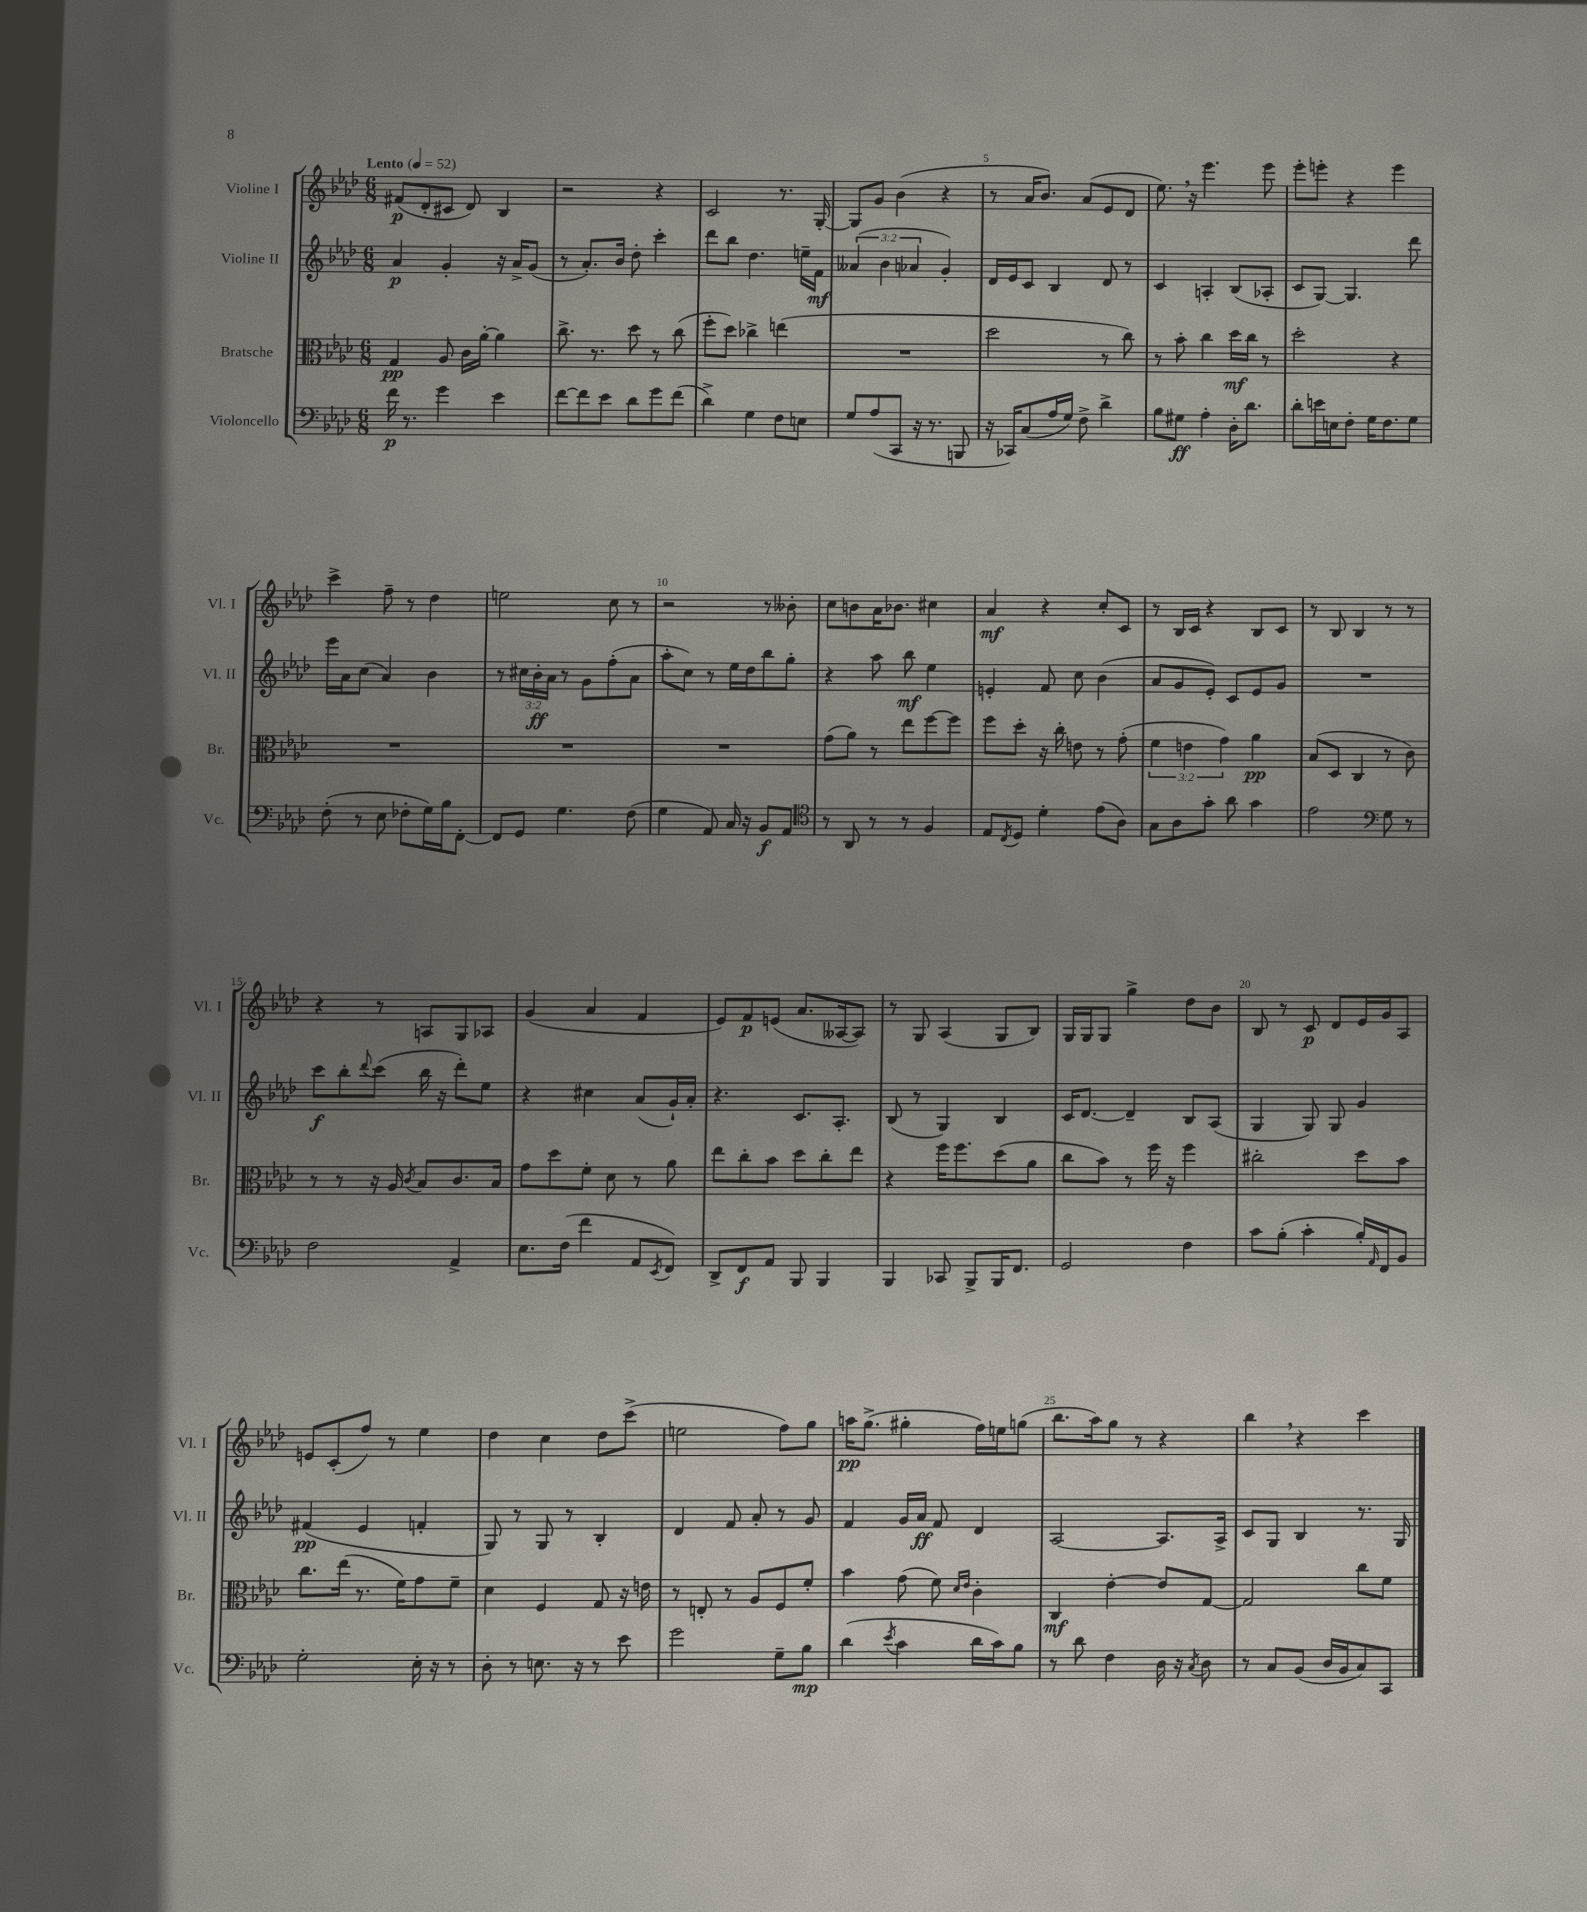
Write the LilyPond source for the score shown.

<<
\new StaffGroup <<
\new Staff = "s0" \with { instrumentName = "Violine I" shortInstrumentName = "Vl. I" } {
    \clef treble \key aes \major \numericTimeSignature \time 6/8 \tempo "Lento" 4 = 52
    fis'8\p( des'8-. cis'8 des'8) bes4 |
    r2 r4 |
    c'2 r8. g16~-. |
    g8 g'8 bes'4( r4 |
    r8 aes'16 bes'8.) aes'8( ees'8 des'8 |
    ees''8.) \breathe r16 ees'''4. ees'''8 |
    ees'''8-. e'''8-. r4 e'''4 |
    c'''4-> f''8-- r8 des''4 |
    e''2 c''8 r8 |
    r2 r8 beses'8-. |
    c''8 b'8 aes'16 bes'8. cis''4 |
    aes'4\mf r4 c''8-. c'8 |
    r8 bes16 c'16 r4 bes8 c'8 |
    r8 bes8 bes4 r8 r8 |
    r4 r8 a8 g8 aes8 |
    g'4( aes'4 f'4 |
    ees'8) f'8\p e'8( aes'8. aeses16~ aeses8) |
    r8 g8 aes4( g8 bes8) |
    g16 g16 g8 g''4-> des''8 bes'8 |
    bes8 r8 c'8\p des'8 ees'16 g'16 aes8 |
    e'8 c'8-.( f''8) r8 ees''4 |
    des''4 c''4 des''8 c'''8->( |
    e''2 f''8) g''8 |
    a''16\pp g''8.->( gis''4-. f''16) e''16 g''8( |
    bes''8. aes''16) g''8 r8 r4 |
    bes''4 \breathe r4 c'''4 \bar "|." |
}
\new Staff = "s1" \with { instrumentName = "Violine II" shortInstrumentName = "Vl. II" } {
    \clef treble \key aes \major \numericTimeSignature \time 6/8 \override Staff.TupletNumber.text = #tuplet-number::calc-fraction-text
    aes'4\p g'4-. r16 aes'16-> g'8( |
    r8 aes'8.-.) bes'16 des''8-. c'''4-. |
    des'''8 bes''8 des''4. e''16-- f'16\mf |
    \tuplet 3/2 { aeses'4( bes'4 aes'4 } g'4-.) |
    des'16 ees'16 c'8 bes4 des'8 r8 |
    c'4 a4-. bes8( aes8-. |
    c'8 g8~) g4. des'''8 |
    ees'''16 aes'16 c''8( aes'4) bes'4 |
    r8 \tuplet 3/2 { cis''16 bes'16-.\ff aes'16 } r8 g'8 f''8-.( aes'8 |
    aes''8-. c''8) r8 ees''16 des''16 bes''8 g''8-. |
    r4 aes''8 bes''8\mf ees''4 |
    e'4-. f'8 c''8 bes'4( |
    aes'8 g'8 ees'8-.) c'8 ees'8 g'8 |
    R2. |
    c'''8\f bes''8-. \appoggiatura { des'''8 } c'''8( bes''16 r16 des'''8-.) ees''8 |
    r4 cis''4 aes'8( g'16-!) aes'16-. |
    r4. c'8. aes8.-. |
    bes8( r8 g4) bes4 |
    c'16 des'8.~ des'4-- bes8 aes8( |
    g4 g8) g8 g'4 |
    fis'4\pp( ees'4 f'4-. |
    g8) r8 g8 r8 bes4-. |
    des'4 f'8 aes'8-. r8 g'8 |
    f'4 g'16 aes'16\ff f'8 des'4 |
    aes2~ aes8. aes16-> |
    c'8 g8 bes4 r8. g16 \bar "|." |
}
\new Staff = "s2" \with { instrumentName = "Bratsche" shortInstrumentName = "Br." } {
    \clef alto \key aes \major \numericTimeSignature \time 6/8 \override Staff.TupletNumber.text = #tuplet-number::calc-fraction-text
    g4\pp aes8 c'16 aes'16~-. aes'4 |
    c''8.-> r8. des''8 r8 c''8( |
    f''8-. des''8) ces''4-> e''4( |
    R2. |
    des''2 r8 c''8) |
    r8 bes'8-. c''4 des''16\mf c''16 r8 |
    des''2-. r4 |
    R2. |
    R2. |
    R2. |
    g'8( aes'8) r8 ees''8 f''8~ f''8 |
    f''8 des''8-. r16 c''16-. e'8 r8 g'8-.( |
    \tuplet 3/2 { f'4 e'4 g'4) } aes'4\pp |
    bes8( des8 c4 r8 c'8) |
    r8 r8 r16 aes16 \acciaccatura { c'8 } bes8 c'8. bes16 |
    g'8 des''8 f'8-. des'8 r8 aes'8 |
    ees''8 c''8-. bes'8 des''8 c''8-. ees''8 |
    r4 f''16 f''8. des''8( aes'8 |
    c''8 bes'8) r8 f''16 r16 f''4 |
    cis''2-. des''8 bes'8 |
    c''8. ees''16( r8. f'16) g'8 f'8-- |
    des'4 f4 g8 r16 e'16 |
    r8 e8-. r8 aes8 f8 f'8-. |
    bes'4 g'8( f'8) \grace { des'16 ees'16 } c'4-. |
    c4\mf ees'4~-. ees'8 g8~ |
    g2 c''8 f'8 \bar "|." |
}
\new Staff = "s3" \with { instrumentName = "Violoncello" shortInstrumentName = "Vc." } {
    \clef bass \key aes \major \numericTimeSignature \time 6/8
    f'16\p r8. g'4 ees'4 |
    f'8~ f'8 ees'8 des'8 g'8 f'8( |
    des'4->) g4 f8 e8 |
    g8 aes8( c,8 r16 r8. b,,8 |
    r16 ces,16) c8( aes16 g16) f8-> des'4-> |
    bes8 gis8\ff aes4-. des16-. des'8. |
    des'8-. e'16 e16 f8-. g16 f8. g8 |
    f8-.( r8 ees8 fes8-. g16) bes16 f,8~-. |
    f,8 g,8 g4. f8( |
    g4 aes,8) c16 r16 bes,8\f aes,8 |
    \clef tenor r8 aes,8 r8 r8 f4 |
    ees8 \acciaccatura { c8 } des8 des'4-. ees'8( aes8) |
    g8 aes8 g'8-. aes'8 g'4 |
    ees'2 \clef bass g8 r8 |
    f2 aes,4-> |
    ees8. f16( f'4 aes,8 \acciaccatura { ees,8 } f,8) |
    des,8-> f,8\f aes,8 bes,,8 bes,,4 |
    bes,,4 ces,8 bes,,8-> bes,,16 f,8. |
    g,2 f4 |
    c'8 bes8-.( c'4-. bes16-.) \grace { aes,16 } f,16 bes,8 |
    g2-. ees16-. r16 r8 |
    des8-. r8 e8. r16 r8 ees'8 |
    g'2 g8-- bes8\mp |
    des'4( \acciaccatura { ees'8 } c'4 des'16 c'16) bes8 |
    r8 des'8 f4 des16 r16 \acciaccatura { c8 } des8 |
    r8 c8 bes,8( des16 bes,16 c8) c,8 \bar "|." |
}
>>
>>
\layout { \context { \Score \override BarNumber.break-visibility = ##(#f #t #t) barNumberVisibility = #(every-nth-bar-number-visible 5) } }
